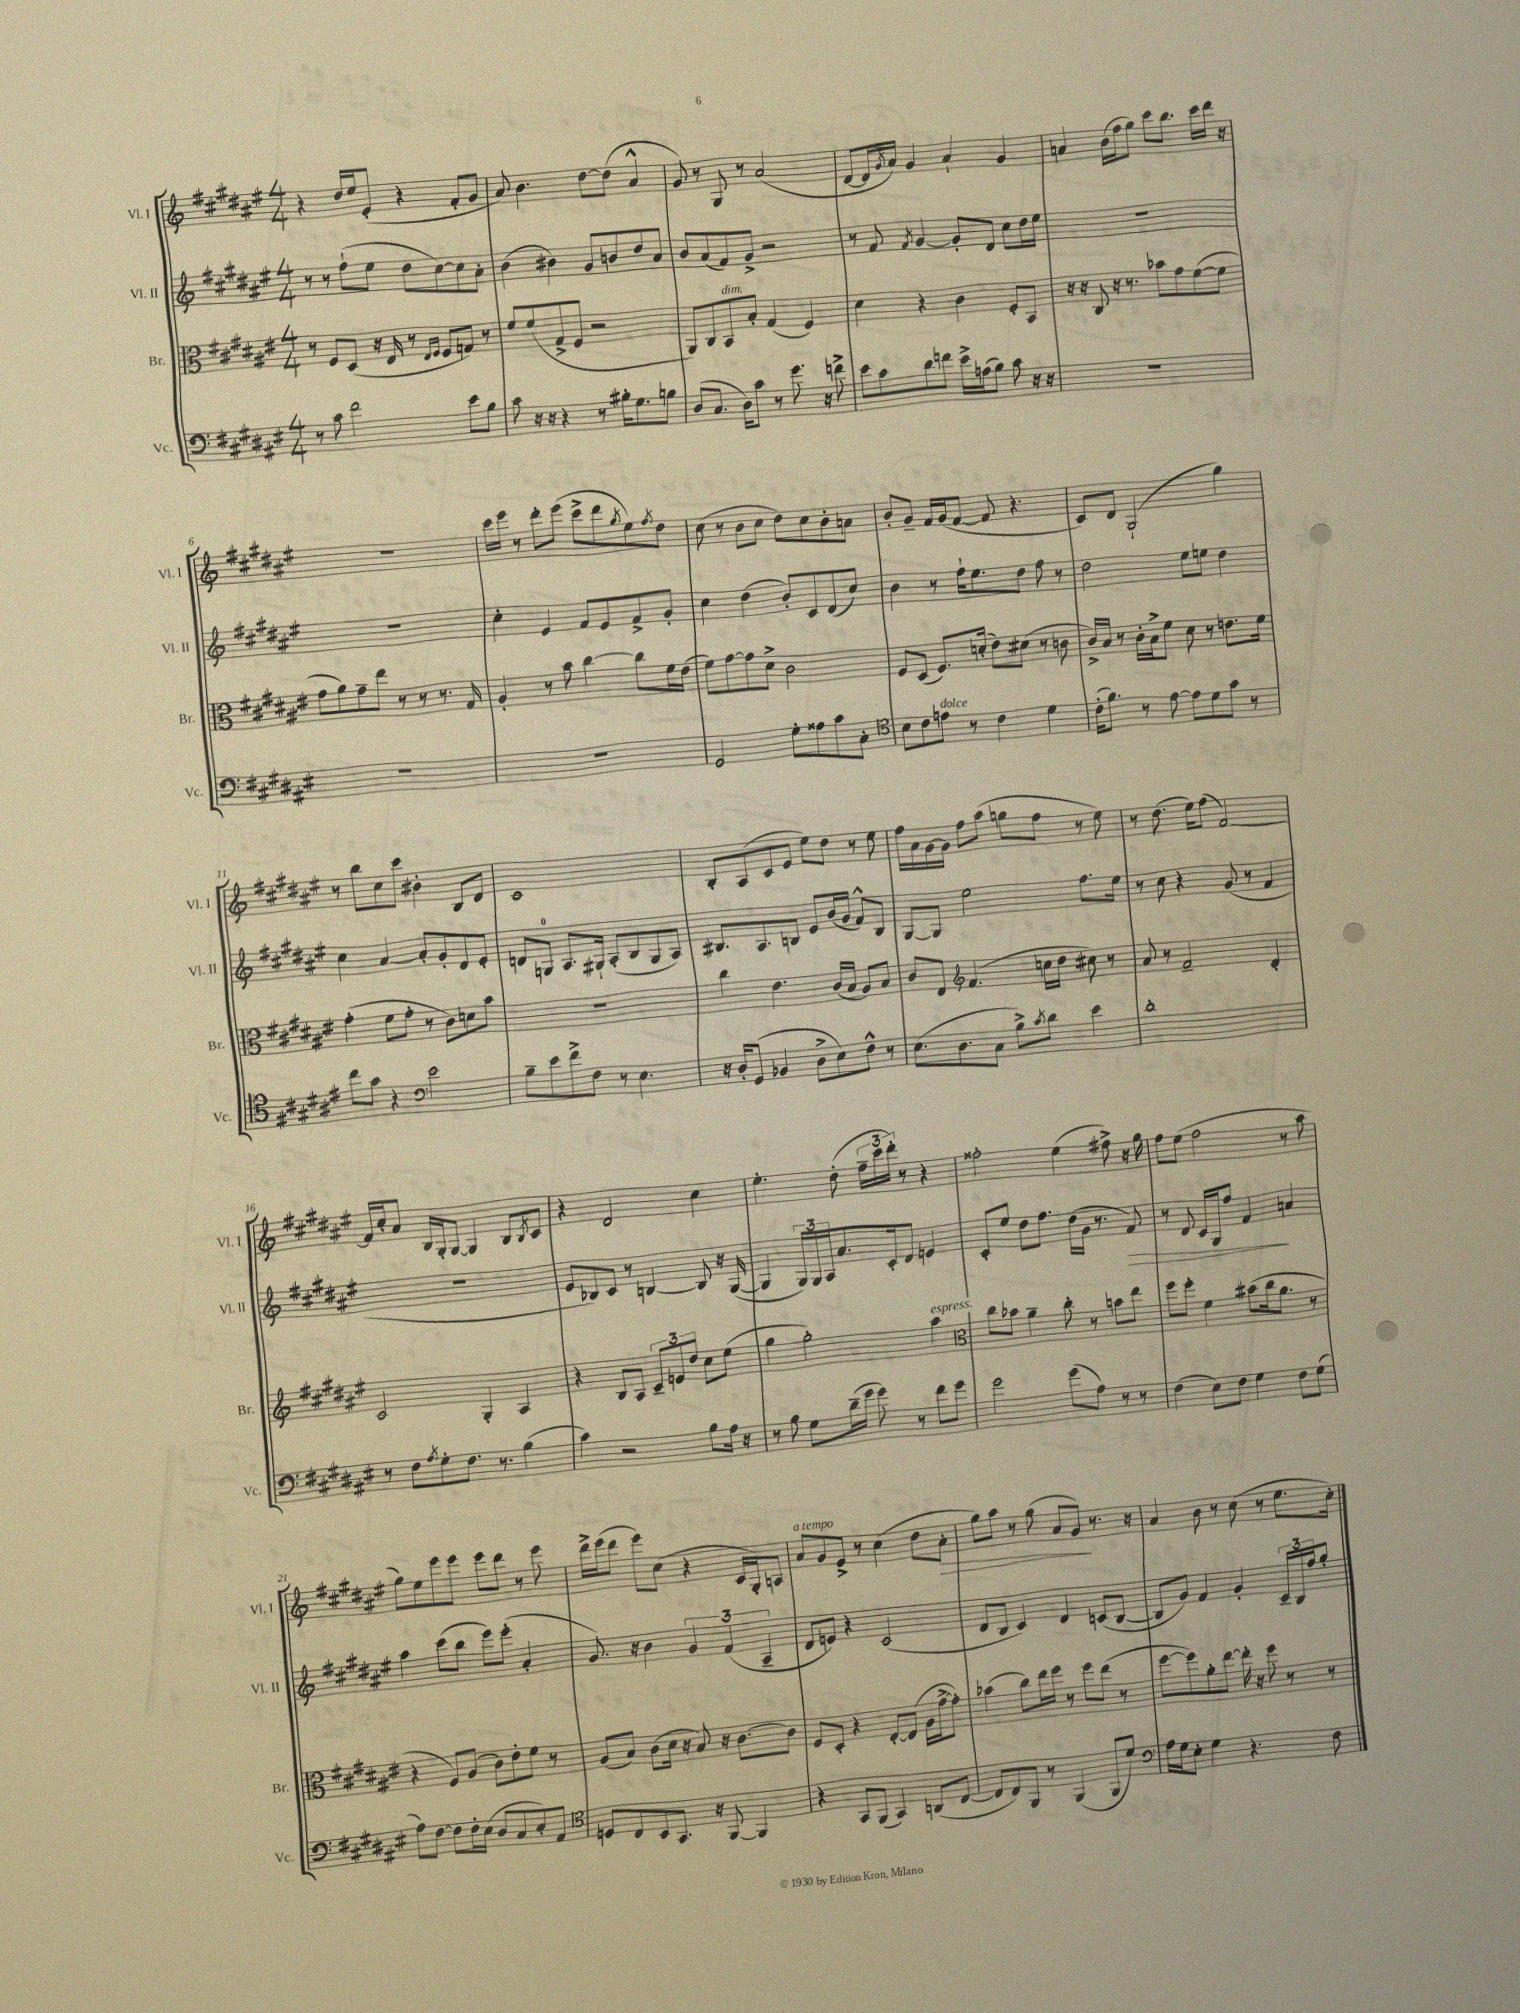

**kern	**kern	**kern	**dynam	**kern	**dynam
*part4	*part3	*part2	*part2	*part1	*part1
*staff4	*staff3	*staff2	*staff2	*staff1	*staff1
*I"Vc.	*I"Br.	*I"Vl. II	*	*I"Vl. I	*
*I'Vc.	*I'Br.	*I'Vl. II	*	*I'Vl. I	*
*clefF4	*clefC3	*clefG2	*	*clefG2	*
*k[f#c#g#d#a#e#]	*k[f#c#g#d#a#e#]	*k[f#c#g#d#a#e#]	*	*k[f#c#g#d#a#e#]	*
*M4/4	*M4/4	*M4/4	*	*M4/4	*
=1	=1	=1	=1	=1	=1
8r	8r	8r	.	4r	.
8c#\	8F#/L	8r	.	.	.
2f#\	(8D#/J	(8ff#`\L	.	16dd#/LL	.
.	.	.	.	16ee#/J	.
.	16r	8ee#\J	.	(8e#'/J	.
.	16E#/	.	.	.	.
.	8r	8dd#\L	.	4r	.
.	16qqE#/LL	.	.	.	.
.	16qqF#/JJ	.	.	.	.
.	8F#/L	[8cc#\)	.	.	.
8e#\L	8Gn/J)	8cc#\]	.	8f#'/L	.
8B\J	8r	8a#'\J	.	8g#/J	.
=2	=2	=2	=2	=2	=2
8c#\	8f#/L	(4b\	.	8a#/)	.
16r	(8f#/	.	.	4.b\	.
16r	.	.	.	.	.
4r	8G#^/	4b#X\)	.	.	.
.	8F#/J	.	.	.	.
8r	2r	8g#/L	.	[8dd#\L	.
16B#X'\KL	.	8bn/	.	(8dd#\J]	.
8.G#\	.	.	.	.	.
.	.	8dd#/	.	4a#^^/	.
8Bn\J	.	8a#/J	.	.	.
=3	=3	=3	=3	=3	=3
(8D#/L	8AA#/L)	8b/L	.	8g#/)	.
8.C#/J	8C#/	(8a#/	.	8r	.
!	!LO:TX:a:i:t=dim.	!	!	!	!
.	8BB/	8f#/)	.	8G#/	.
16D#\KL)	.	.	.	.	.
8c#\J	8B'/J	8g#^/J	.	8r	.
8r	(4G#/	2r	.	(2a#/	.
8.g#\	.	.	.	.	.
.	4F#/)	.	.	.	.
16r	.	.	.	.	.
8fn^\	.	.	.	.	.
=4	=4	=4	=4	=4	=4
8e#\L	4d#\	8r	.	[8d#/L	.
8c#\	.	8f#/	.	16d#/L]	.
.	.	.	.	8qg#/	.
.	.	.	.	16a#/JJ)	.
.	.	8qf#/	.	.	.
8d#\	4r	[4g#/	.	4g#/	.
8fn\J	.	.	.	.	.
16e#^\LL	4c#\	8g#'/L]	.	4a#`/	.
(16An\J	.	.	.	.	.
8B\J)	.	8d#/J	.	.	.
8c#\	8F#'/L	8cc#\L	.	4g#/	.
16r	8BB/J	16dd#\L	.	.	.
16r	.	16ee#\JJ	.	.	.
=5	=5	=5	=5	=5	=5
1r	16r	1r	.	4an/	.
.	16r	.	.	.	.
.	8C#/	.	.	.	.
.	16r	.	.	(16b\LL	.
.	8.r	.	.	16ff#\J	.
.	.	.	.	8gg#\J)	.
.	8b-X\L	.	.	8ccc#\L	.
.	8g#\	.	.	8.bb\J	.
.	([8f#\	.	.	.	.
.	.	.	.	16ccc#\LL	.
.	8f#\J]	.	.	16ddd#\JJ	.
.	.	.	.	16r	.
!!LO:LB:g=z
=6	=6	=6	=6	=6	=6
1r	8g#\L	1r	.	1r	.
.	8a#\)	.	.	.	.
.	8g#~\	.	.	.	.
.	8ee#\J	.	.	.	.
.	8r	.	.	.	.
.	8r	.	.	.	.
.	8.r	.	.	.	.
.	16G#/	.	.	.	.
=7	=7	=7	=7	=7	=7
1r	4A#'/	4cc#'\	.	16ccc#\LL	.
.	.	.	.	16eee#\JJ	.
.	.	.	.	8r	.
.	8r	4e#/	.	8ddd#'\L	.
.	8b\	.	.	(8eee#\J	.
.	[4cc#\	8f#/L	.	8ccc#^\L	.
.	.	8e#/	.	8ddd#\	.
.	.	.	.	8qgg#/	.
.	8cc#\L]	8f#^/	.	8ee#\)	.
.	.	.	.	8qff#/	.
.	16f#\L	8g#'/J	.	8dd#\J	.
.	(16e#\JJ	.	.	.	.
=8	=8	=8	=8	=8	=8
2GG#/	8f#\L)	4cc#\	.	(8cc#\	.
.	[8g#\	.	.	8r	.
.	8g#\]	(4dd#\	.	8b\L	.
.	8d#^\J	.	.	8cc#\J	.
8G#'\L	2c#\	8b'/L)	.	8dd#\L)	.
8A##X\	.	8c#/	.	8cc#\	.
8c#\	.	(8d#/	.	8b'\	.
8C#'\J	.	8cc#/J)	.	8an\J	.
=9	=9	=9	=9	=9	=9
*clefC4	*	*	*	*	*
8B\L	8F#/L	4b\	.	8b'/L	.
8c#\	(8D#/J	.	.	8g#~/J	.
!LO:TX:a:i:t=dolce	!	!	!	!	!
8en\J	8.F#/L)	8r	.	16f#/LL	.
.	.	.	.	(16g#/J	.
8r	.	16ff#`\KL	.	[8f#/J	.
.	(16dn'/Jk	8.ee#\	.	.	.
4c#\	8e#\L)	.	.	8f#/]	.
.	(8d#X\J	8dd#\J	.	4.r	.
4d#\	8r	8ff#\	.	.	.
.	8cn\	8r	.	.	.
=10	=10	=10	=10	=10	=10
(16c#'\KL	16c#^/LL)	2dd#\	.	8c#/L)	.
8.f#\J)	16B/JJ	.	.	.	.
.	8r	.	.	8d#/J	.
8r	16c#'\LL	.	.	(2G#`/	.
.	16B^\J	.	.	.	.
[8e#\	8f#\J	.	.	.	.
8e#\L]	8d#\	8ee#\L	.	.	.
8d#\	8r	8een\J	.	.	.
8g#\J	8.en\L	4dd#\	.	4gg#\)	.
8r	.	.	.	.	.
.	16f#\Jk	.	.	.	.
!!LO:LB:g=z
=11	=11	=11	=11	=11	=11
8cc#\L	(4g#'\	4cc#\	.	8r	.
8g#\J	.	.	.	8bb\L	.
4r	8f#\L	[4a#/	.	8cc#\	.
.	8g#'\J	.	.	8ccc#\J	.
*clefF4	*	*	*	*	*
2e#\	8r	8a#'/L]	.	4b#X'\	.
.	8c#\L)	8g#'/	.	.	.
.	8dn\	8d#/	.	8B/L	.
.	8b\J	8e#'/J	.	8d#/J	.
=12	=12	=12	=12	=12	=12
8B~\L	1r	8dn/L	.	1c#	.
8e#\	.	8Gn/J	.	.	.
8f#^\	.	8.A#/L	.	.	.
8F#\J	.	.	.	.	.
.	.	16G#X`/Jk	.	.	.
8r	.	(8A#'/L	.	.	.
4.E#\	.	8B/	.	.	.
.	.	8G#/	.	.	.
.	.	8A#/J)	.	.	.
=13	=13	=13	=13	=13	=13
16r	4cc#\	8.B#X/L	.	8B'/L	.
16D#'/KL	.	.	.	.	.
(8GG#/J	.	.	.	(8A#/	.
.	.	8.A#/	.	.	.
4BB-X/	4.e#\	.	.	8c#/	.
.	.	8Bn/J	.	8e#/J	.
8D#^\L	.	8e#/L	.	8ee#\L)	.
8E#\)	(16c#/LL	(16b/L	.	8dd#\J	.
.	16B/JJ	16g#/JJ	.	.	.
8F#^^\J	8A#/L)	8f#^^/L)	.	8r	.
8r	8B/J	8B/J	.	8ee#\	.
=14	=14	=14	=14	=14	=14
(8.E#\L	8c#/L	[8G#/L	.	16ff#\LL	.
.	.	.	.	16a#\	.
.	8E#/J	8G#/J]	.	[16g#\	.
8.D#\	.	.	.	16g#\JJ]	.
*	*clefG2	*	*	*	*
.	(4.f#/	2ee#\	.	8ff#\L	.
8C#\J	.	.	.	(8aa#\J	.
8B^\L)	.	.	.	8ggn\L	.
8qc#/	.	.	.	.	.
8d#\J	16ccn\LL	.	.	8ff#\J	.
.	16dd#\JJ	.	.	.	.
4e#\	8cc#X\)	8.ff#\L	.	8r	.
.	8r	.	.	8ee#\)	.
.	.	16ee#\Jk	.	.	.
=15	=15	=15	=15	=15	=15
1d#'	8a#/	8r	.	8r	.
.	8r	8cc#\	.	(8.dd#\	.
.	2f#~/	4r	.	.	.
.	.	.	.	16ee#\KL)	.
.	.	.	.	(8ff#\J	.
.	.	(8g#/	.	[2f#/)	.
.	.	8r	.	.	.
.	4d#'/	4f#/	.	.	.
!!LO:LB:g=z
=16	=16	=16	=16	=16	=16
8r	2c#/	1r	.	16f#/LL]	.
.	.	.	.	16cc#'/J	.
8F#\L	.	.	.	8a#/J	.
8qA#/	.	.	.	.	.
8G#'\	.	.	.	16B/LL	.
.	.	.	.	16G#'/J	.
8.F#\J	.	.	.	[8G#/J	.
.	4G#'/	.	.	4G#/]	.
8.r	.	.	.	.	.
(4B\	4A#/	.	.	8B/L	.
.	.	.	.	8qB/	.
.	.	.	.	8c#/J	.
=17	=17	=17	=17	=17	=17
4c#\)	4r	8e#/L	.	4r	.
.	.	8B-X/)	.	.	.
2r	8B/L	8c#/J	.	2d#/	.
.	8A#/J	8r	.	.	.
.	12c#~/L	[4Bn/	.	.	.
.	12en/	.	.	.	.
.	12dd#/J	.	.	.	.
8B\L	8cc#\L	8B/]	.	4cc#\	.
16A#\Jk	(8ee#\J	16r	.	.	.
16r	.	([16G#/	.	.	.
=18	=18	=18	=18	=18	=18
8r	4gg#\	4G#/]	.	4.ee#'\	.
8B\	.	.	.	.	.
8G#\L	2gg#'\)	24G#/LL)	.	.	.
.	.	24G#/	.	.	.
.	.	24A#/J	.	.	.
(16d#~\L	.	8.a#/	.	(8dd#'\	.
16g#\JJ	.	.	.	.	.
8g#\)	.	.	.	24ff#~\LL	.
.	.	.	.	24ccc#\	.
.	.	16c#'/k	.	.	.
.	.	.	.	24ddd#'\JJ)	.
8r	.	8d#/J	.	8r	.
!	!LO:TX:a:i:t=espress.	!	!	!	!
8f#\L	4aa#\	4en/	.	4r	.
8g#\J	.	.	.	.	.
=19	=19	=19	=19	=19	=19
*	*clefC3	*	*	*	*
2g#\	8cc#\L	8c#'/L	.	2ff##X'\	.
.	8b-X\J	8ee#/J	.	.	.
.	4a#~\	8dd#\L	.	.	.
.	.	8.ff#\J	.	.	.
(8g#\L	8cc#'\	.	.	(4ee#\	.
.	.	(16dd#\LL	.	.	.
8A#\J)	8r	16g#\JJ	.	.	.
.	.	8.r	.	.	.
8r	8bn\L	.	.	8ff#X^\)	.
!	!	!	!LO:HP:b	!	!
8r	8ee#\J	8f#/)	>	16r	.
.	.	.	.	16gg#\	.
=20	=20	=20	=20	=20	=20
(4F#\	8ff#\L	8r	.	8ff#\L	.
.	8ff#'\J	8d#/	.	(8ee#\J	.
8E#\L)	4f#\	16c#/LL	.	2ff#\	.
.	.	16G#/J	.	.	.
8F#\J	.	8ff#/J	.	.	.
4G#\	(8b#X\L	4f#/	.	.	.
.	16cc#\k	.	.	.	.
.	8.a#\J	.	.	.	.
8F#\L	.	4an/	]	8r	.
(8G#\J	8r	.	.	8aa#\	.
!!LO:LB:g=z
=21	=21	=21	=21	=21	=21
8A#\L)	4r	4aa#\	.	8gg#\L)	.
[8F#\J	.	.	.	8ee#\	.
8F#\L]	8F#/L)	(8ccc#\L	.	8eee#\	.
16F#'\L	(8A#/J	8bb\J	.	8eee#\J	.
(16E#\JJ	.	.	.	.	.
8D#/L	8c#\L)	8eee#\L)	.	8eee#\L	.
8C#/	8e#'\	(8eee#'\J	.	8ddd#\J	.
8E#'/)	8f#\J	4a#'/	.	8r	.
8AA#/J	8r	.	.	8eee#\	.
=22	=22	=22	=22	=22	=22
*clefC4	*	*	*	*	*
8Dn/L	(8A#/L	8.g#/)	.	16ddd#^\LL	.
.	.	.	.	(16eee#\J	.
8C#/	8B/J)	.	.	8ddd#\J	.
.	.	16r	.	.	.
8BB/	(8c#\L	4b\	.	8eee#\L)	.
8.GG#/J	16d#\Jk	.	.	(8cc#\J	.
.	16r	.	.	.	.
.	8B/)	6g#/	.	4r	.
16r	.	.	.	.	.
[8FF#/	16r	.	.	.	.
.	.	(6f#/	.	.	.
.	[8.c#\L	.	.	.	.
4FF#/]	.	.	.	16c#/LL	.
.	.	.	.	16G#'/J)	.
.	.	6A#~/	.	.	.
.	8c#\J]	.	.	8An/J	.
=23	=23	=23	=23	=23	=23
!	!	!	!	!LO:TX:a:i:t=a tempo	!
4r	8F#/L	8d#/L	.	8a#/L	.
.	8D#'/J	8en/J)	.	8g#/	.
8GG#/L	4r	4r	.	8e#^/J	.
(8FF#/J	.	.	.	8r	.
4GG#/)	[8E#'/L	(2c#/	.	(4cc#\	.
.	(8E#/J]	.	.	.	.
(8AAn/L	16A#\LL	.	.	8dd#\L	.
.	[16g#^\J	.	.	.	.
!	!	!	!	!	!LO:HP:b
[8C#/J	8g#'\J])	.	.	8a#'\J	>
=24	=24	=24	=24	=24	=24
8C#/L]	(4b-X\	8d#/L	.	8gg#\L)	.
8C#/)	.	8B/J	.	8aa#\J	.
8FF#/J	8cc#\L)	4c#/)	.	8r	.
8r	16ee#\L	.	.	(8gg#\	.
.	16ff#\JJ	.	.	.	.
(4FF#/	8r	4d#/	.	8a#/L	.
.	8ff#\L	.	.	8g#/J)	.
8FF#/L	(8ee#\J	(8cn/L	.	8.r	]
8d#/J)	8r	[8B/J	.	.	.
.	.	.	.	16r	.
=25	=25	=25	=25	=25	=25
*clefF4	*	*	*	*	*
16A#\LL	[8ff#\L	8B/L]	.	4a#/	.
16G#\J	.	.	.	.	.
8E#'\J	8ff#\])	8g#/J)	.	.	.
4G#\	8a#'\	4f#/	.	8b\	.
.	[8ee#\J	.	.	8r	.
4.r	16ee#'\]	4g#'/	.	(8cc#\	.
.	16r	.	.	.	.
.	8ff#\	.	.	8r	.
.	8r	24c#~/LL	.	8.ee#\L	.
.	.	24B/	.	.	.
.	.	24ff#/J	.	.	.
8F#\	8r	8gg#'/J	.	.	.
.	.	.	.	16cc#'\Jk)	.
==	==	==	==	==	==
*-	*-	*-	*-	*-	*-
